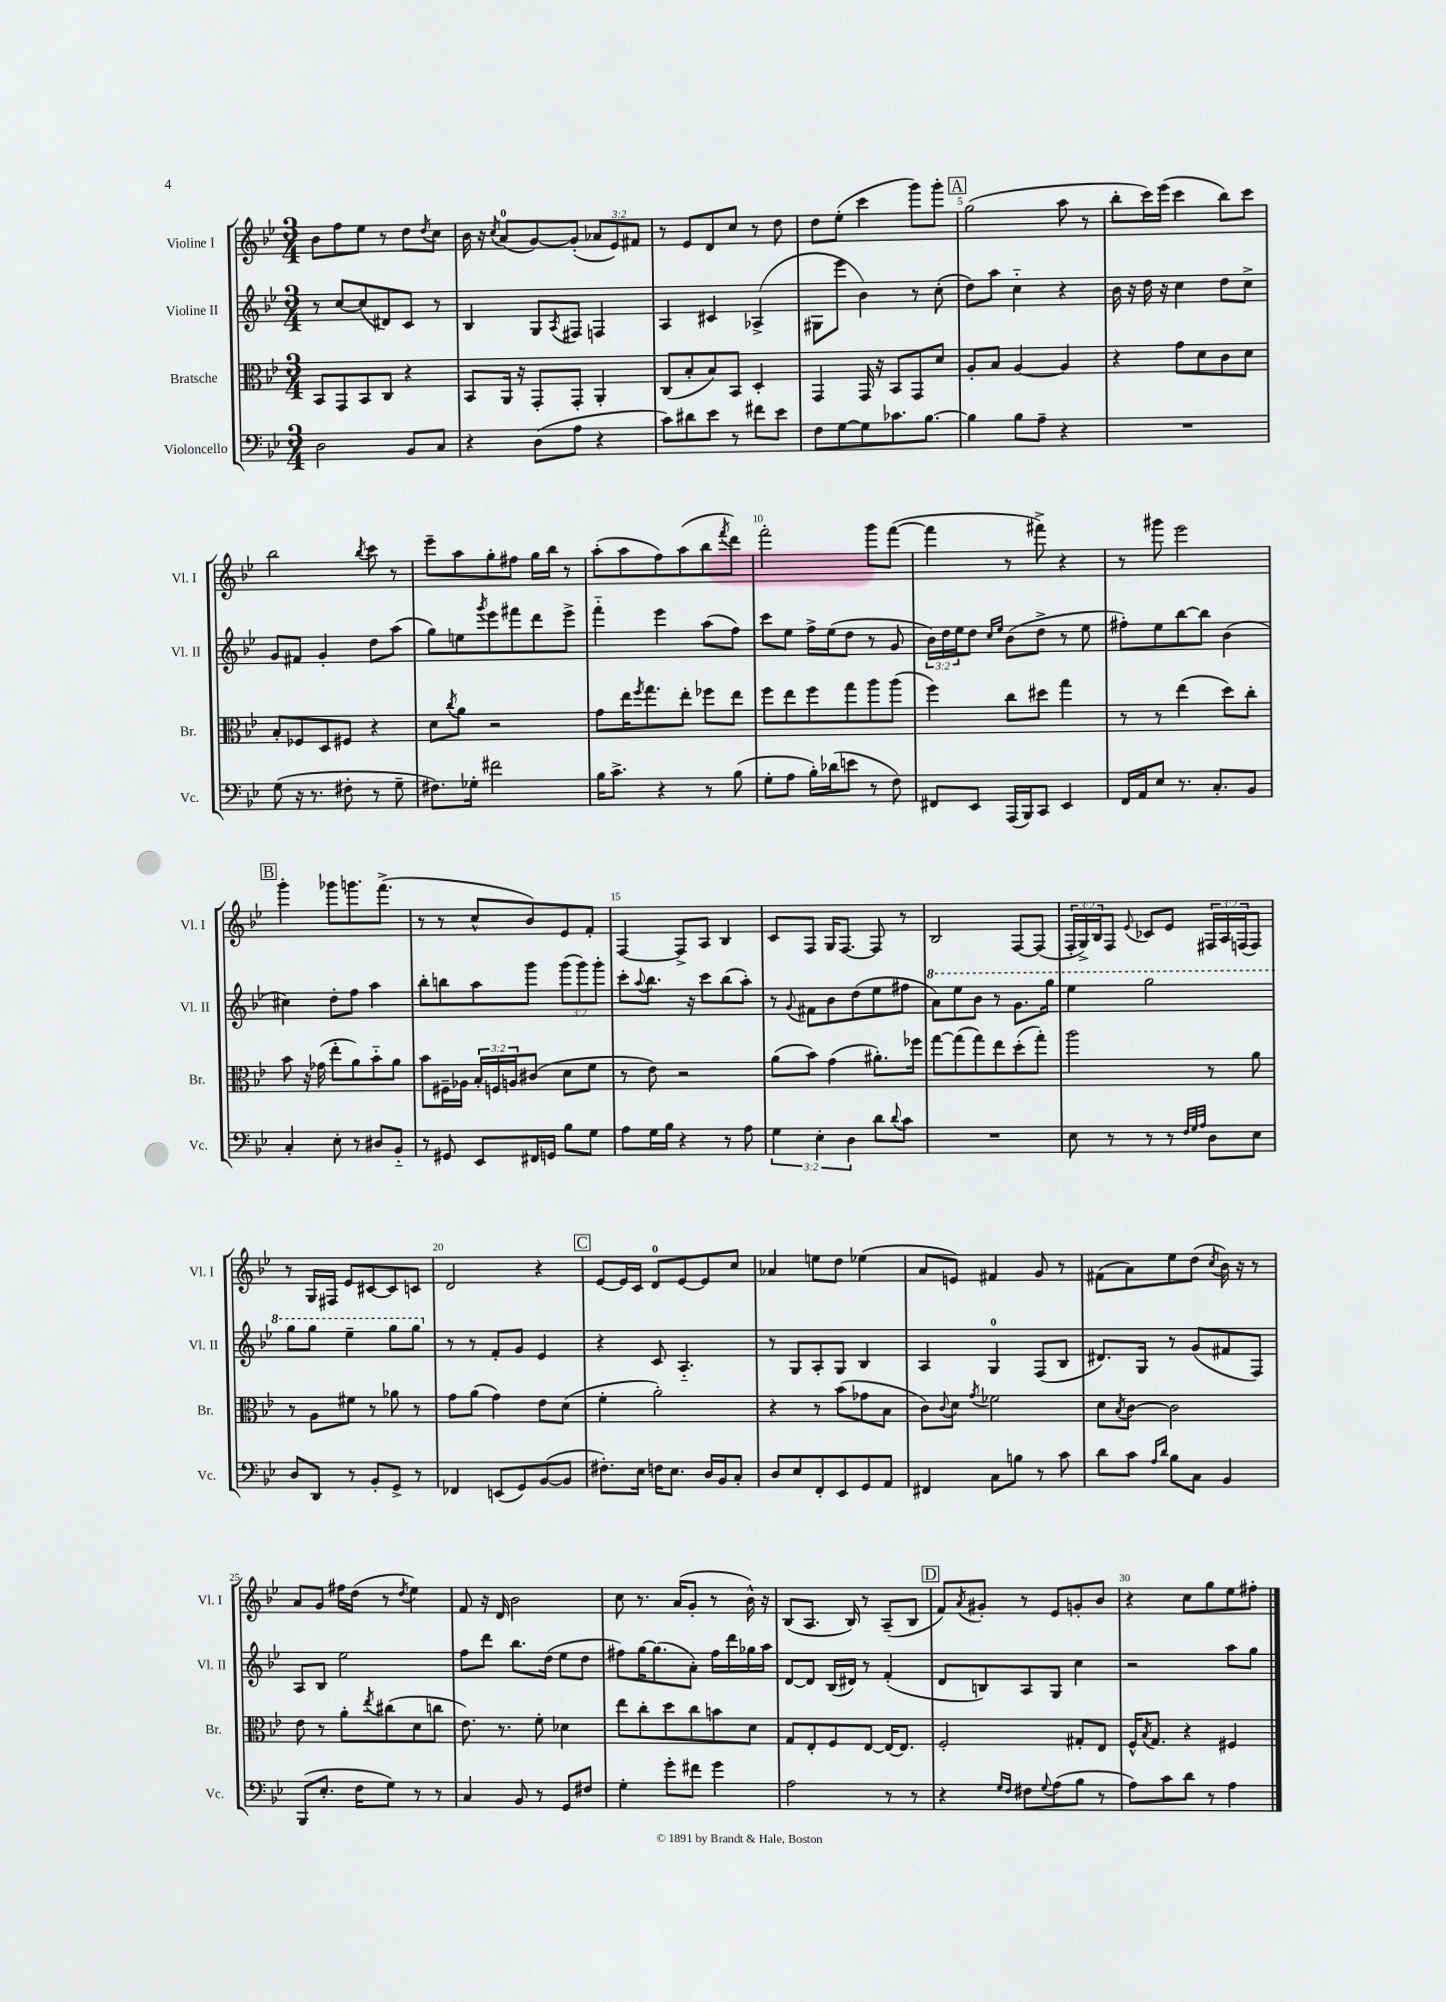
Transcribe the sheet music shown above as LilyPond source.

<<
\new StaffGroup <<
\new Staff = "s0" \with { instrumentName = "Violine I" shortInstrumentName = "Vl. I" } {
    \clef treble \key bes \major \numericTimeSignature \time 3/4 \override Staff.TupletNumber.text = #tuplet-number::calc-fraction-text
    bes'8 f''8 ees''8 r8 d''8 \acciaccatura { d''8 } c''8 |
    bes'16 r16 \acciaccatura { c''8 } a'8-0( g'8~) g'8-.( \tuplet 3/2 { aes'8 ees'8) fis'8 } |
    r8 ees'8 d'8 c''8 r8 d''8 |
    d''8 ees''8-.( c'''4 g'''8) g'''8-. |
    \mark \markup { \box "A" } g''2( a''8 r8 |
    bes''8-. c'''16) ees'''16( c'''4 bes''8) c'''8 |
    bes''2 \acciaccatura { bes''8 } c'''8 r8 |
    ees'''8-- a''8 g''8-. fis''8 g''16 bes''16 r8 |
    a''8-.( a''8 f''8) a''8( bes''8 \acciaccatura { f'''8 } d'''8) |
    f'''2-. g'''8 f'''8~( |
    f'''4 r8 fis'''8->) r4 |
    r8 gis'''8 ees'''2 |
    \mark \markup { \box "B" } g'''4-. ges'''8 g'''8. f'''8.->( |
    r8 r8 c''8-^ bes'8) ees'8 f'8-. |
    f4~ f8-> a8 bes4 |
    c'8 f8 g16 f8.~ f8 r8 |
    bes2 f8~ f8( |
    \tuplet 3/2 { f16-. g16->) bes16 } f8 \appoggiatura { ees'8 } ces'8 ees'8 \tuplet 3/2 { fis16 a16 f16( } f8) |
    r8 g16 fis16 ees'8 cis'8~ cis'8 c'8 |
    d'2 r4 |
    \mark \markup { \box "C" } ees'8~ ees'16 c'16 d'8-0 ees'8~ ees'8 c''8 |
    aes'4 e''8 d''8 ees''4( |
    a'8 e'8) fis'4 g'8 r8 |
    fis'8( a'8) ees''8 d''8( \acciaccatura { c''8 } bes'16) r16 r8 |
    a'8 g'8 fis''16 d''16( r8 \acciaccatura { d''8 } ees''4) |
    f'8 r16 d'16 bes'2 |
    c''8 r8. a'16( g'8-. r8 bes'16-^) r16 |
    bes8( a8. bes16) r8 a8--( bes8 |
    \mark \markup { \box "D" } f'8) \acciaccatura { a'8 } gis'8-. r8 ees'8 g'8-. bes'8 |
    r4 c''8 g''8 ees''8 fis''8-. \bar "|." |
}
\new Staff = "s1" \with { instrumentName = "Violine II" shortInstrumentName = "Vl. II" } {
    \clef treble \key bes \major \numericTimeSignature \time 3/4 \override Staff.TupletNumber.text = #tuplet-number::calc-fraction-text
    r8 c''8~ c''8( dis'8) c'8 r8 |
    bes4 g8 \acciaccatura { a8 } fis8 f4 |
    a4 cis'4 aes4->( |
    gis8 ees'''8 bes'4) r8 c''8-.( |
    \mark \markup { \box "A" } d''8) a''8 c''4-_ r4 |
    bes'16 r16 d''16 r16 c''4 d''8 c''8-> |
    g'8 fis'8 g'4-. d''8 a''8( |
    g''8) e''8 \acciaccatura { g'''8 } ees'''8 fis'''8 d'''8 ees'''8-> |
    f'''4-_ ees'''4 a''8( f''8) |
    c'''8 ees''8 f''16-> ees''16( d''8 r8 g'8 |
    \tuplet 3/2 { bes'16) d''16 ees''16 } d''8 \grace { c''16 ees''16 } bes'8( d''8-> r8 ees''8 |
    fis''8-.) ees''8 bes''8~ bes''8 bes'4( |
    \mark \markup { \box "B" } cis''4) d''8-. f''8 a''4 |
    bes''8-. b''8 a''8 g'''8 \tuplet 3/2 { g'''8( g'''8) g'''8-. } |
    c'''8-. \appoggiatura { a''8 } bes''8. r16 c'''8 bes''8( a''8-.) |
    r8 \appoggiatura { g'8 } fis'8 bes'8 d''8( ees''8 fis''8 |
    \ottava #1 a''8) ees'''8 bes''8 r8 g''8. g'''16 |
    ees'''4 g'''2 |
    g'''8 g'''8 ees'''4-- g'''8 g'''8 \ottava #0 |
    r8 r8 f'8-. g'8 ees'4 |
    \mark \markup { \box "C" } r4 c'8 a4.-_ |
    r8 g8 a8-. g8 bes4 |
    a4 g4-0 f8( bes8 |
    dis'8.) g16 r8 g'8( fis'8 f8) |
    a8 bes8 ees''2 |
    f''8 d'''8 bes''8. d''16( ees''8 d''8 |
    fis''8) g''16~ g''8.( a'8-.) fis''16 d'''16 ges''16 a''16 |
    d'8~ d'8 bes16( dis'16) r8 f'4-.( |
    \mark \markup { \box "D" } d'8 b8) a8 g8 c''4 |
    r2 a''8 g''8 \bar "|." |
}
\new Staff = "s2" \with { instrumentName = "Bratsche" shortInstrumentName = "Br." } {
    \clef alto \key bes \major \numericTimeSignature \time 3/4 \override Staff.TupletNumber.text = #tuplet-number::calc-fraction-text
    bes,8 g,8 bes,8 c8 r4 |
    bes,8 a,16 r16 g,8-. g,8-. a,4-. |
    c8( bes8-. bes8) bes,8 d4-. |
    g,4 g,16 r16 bes,8 g,8 d'8 |
    \mark \markup { \box "A" } a8-. bes8 a4~ a4 |
    r4 g'8 d'8 c'8 d'8 |
    bes8-. fes8 d8 fis8 r4 |
    d'8 \acciaccatura { c''8 } a'8 r2 |
    g'8 ees''16 \acciaccatura { f''8 } g''8. ees''8-. fes''8 ees''8 |
    f''8 ees''8 f''8 g''8 a''8 a''8( |
    f''4) c''8 dis''8 g''4 |
    r8 r8 ees''4( d''8) c''8-. |
    \mark \markup { \box "B" } bes'8 r16 ges'16( ees''8-. a'8) bes'8-_ a'8 |
    bes'8 fis16-- aes16 \tuplet 3/2 { bes16-. f16 a16 } cis'8( d'8 f'8 |
    r8 ees'8) r2 |
    a'8( bes'8) g'4( ais'8.-.) fes''16 |
    g''8~ g''8( g''8) ees''8 d''8-.( g''8-.) |
    a''2 r8 a'8 |
    r8 a8 fis'8 r8 aes'8 r8 |
    g'8 a'8( g'4) ees'8 d'8( |
    \mark \markup { \box "C" } f'4-. a'2-.) |
    r4 r8 bes'8( ges'8 bes8 |
    c'8) \appoggiatura { c'8 } d'8 \acciaccatura { g'8 } fes'2 |
    d'8 \acciaccatura { bes8 } c'8~ c'2 |
    ees'8 r8 a'8-. \acciaccatura { ees''8 } cis''8( d'8 c''8 |
    ees'8.) r8. f'8-. des'4 |
    ees''8 c''8-. d''8 c''8 b'8 d'8 |
    g8 ees8-. f8 ees8~ ees16~ ees8. |
    \mark \markup { \box "D" } f2-. gis8-. ees8 |
    f16-^ \acciaccatura { bes8 } g8. r4 fis4 \bar "|." |
}
\new Staff = "s3" \with { instrumentName = "Violoncello" shortInstrumentName = "Vc." } {
    \clef bass \key bes \major \numericTimeSignature \time 3/4 \override Staff.TupletNumber.text = #tuplet-number::calc-fraction-text
    d2 bes,8 c8 |
    r4 d8( a8 r4 |
    c'8) dis'8 ees'8 r8 fis'8 ees'8 |
    f8 g8~ g8 ces'8. bes8.~ |
    \mark \markup { \box "A" } bes4 bes8 a8-- r4 |
    R2. |
    g8( r16 r8. fis8-. r8 g8-- |
    fis8.) ges16-. fis'2 |
    bes16 c'8.-> r4 r8 bes8( |
    g8-. a8 bes16-.) des'16( e'8 r8 f8) |
    fis,8 ees,8 a,,16( bes,,16) c,8 ees,4 |
    f,16 a,16 ees8 r8. c8.-. bes,8 |
    \mark \markup { \box "B" } c4-. ees8-. r8 dis8 bes,8-_ |
    r8 gis,8 ees,8 fis,16 g,16 bes8 g8 |
    a8 g16 bes16 r4 r8 a8 |
    \tuplet 3/2 { g4 ees4-. d4 } d'8 \appoggiatura { d'8 } c'8 |
    R2. |
    ees8 r8 r8 r8 \grace { f32 g32 a32 } d8 ees8 |
    d8 d,8 r8 bes,8-. g,8-> r8 |
    fes,4 e,8( g,8) bes,8~( bes,8 |
    \mark \markup { \box "C" } fis8.-.) ees16 f16 ees8. d16 bes,16 c8-. |
    d8 ees8 f,8-. ees,8 g,8 a,8 |
    fis,4 c8 b8 r8 c'8 |
    d'8 c'8 \grace { a16 d'16 } bes8 c8 bes,4 |
    bes,,8( ees8.-. f16 g8) r8 r8 |
    c4 bes,8 r8 g,8 fis8 |
    g4-. g'8-. fis'8 g'4 |
    a2 r8 r8 |
    \mark \markup { \box "D" } r4 \grace { g16 f16 } fis8 \appoggiatura { g8 } a8( bes8 r8 |
    a8) c'8 d'8 r8 a4 \bar "|." |
}
>>
>>
\layout { \context { \Score \override BarNumber.break-visibility = ##(#f #t #t) barNumberVisibility = #(every-nth-bar-number-visible 5) } }
